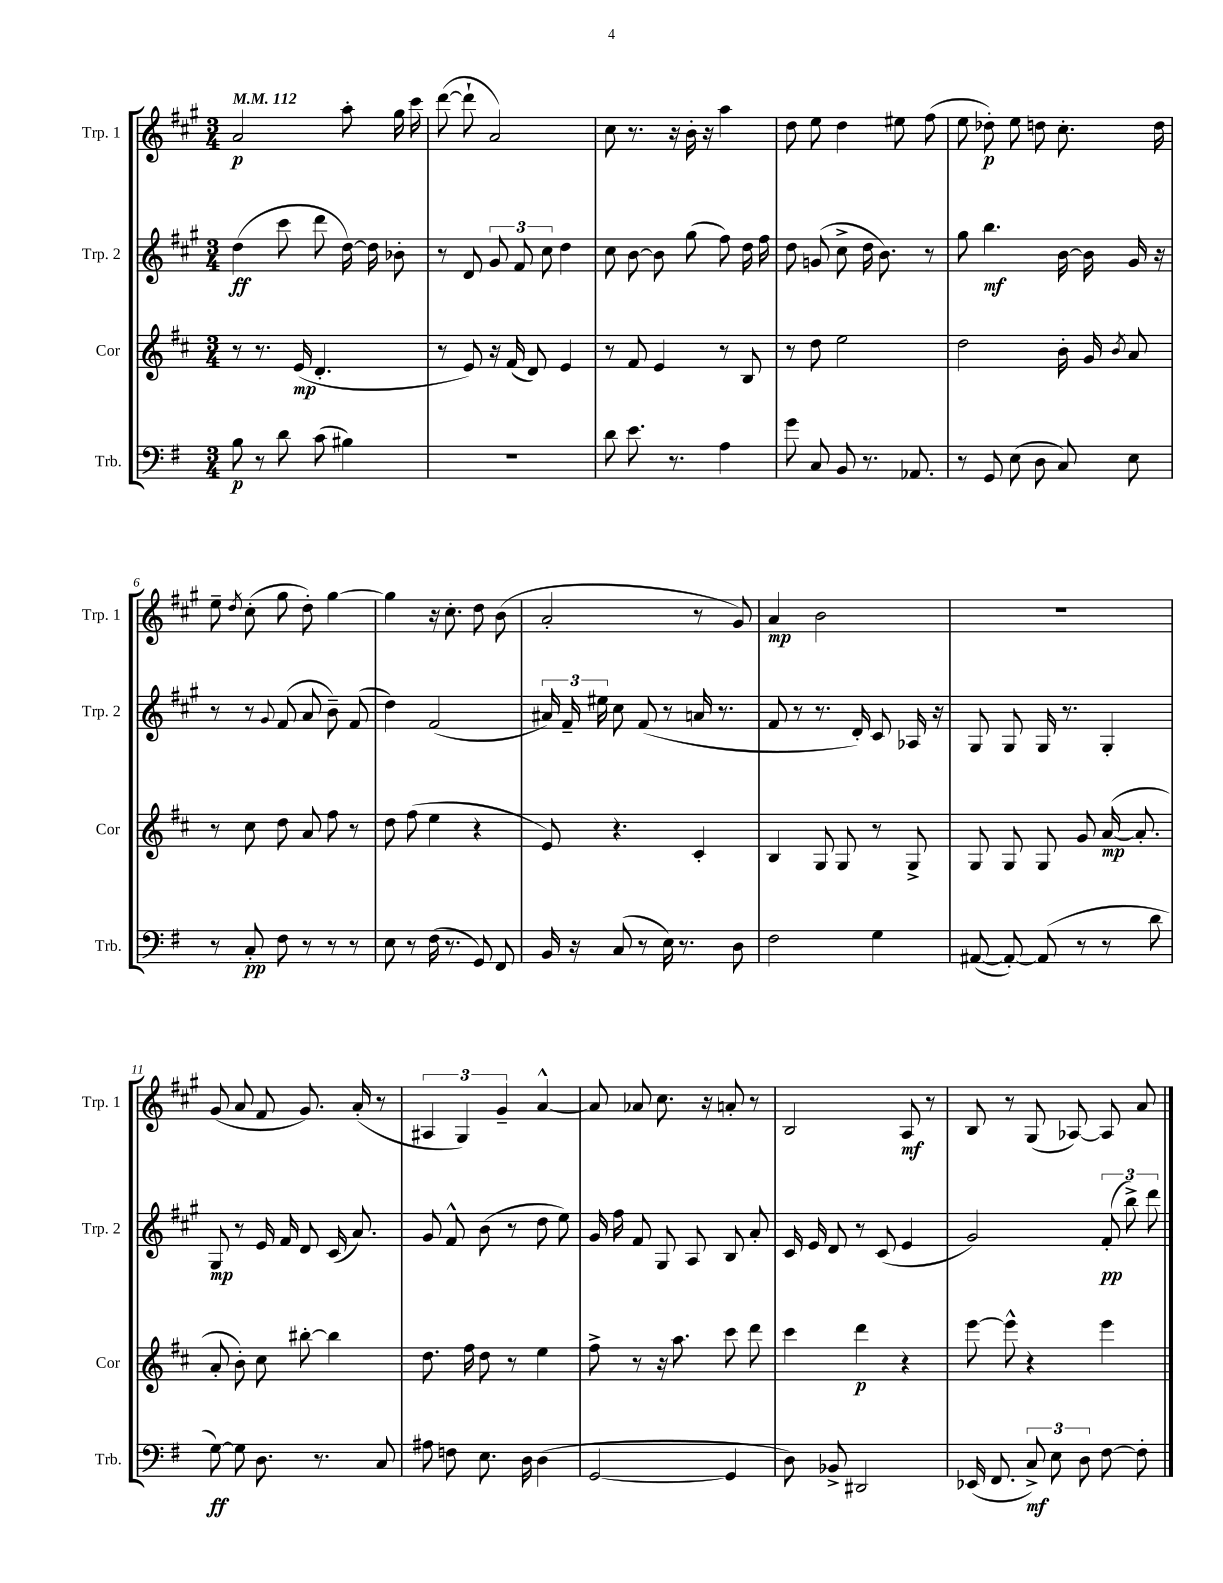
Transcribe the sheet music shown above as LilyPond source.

<<
\new StaffGroup <<
\new Staff = "s0" \with { instrumentName = "Trp. 1" shortInstrumentName = "Trp. 1" } {
    \clef treble \key a \major \numericTimeSignature \time 3/4 \tempo 4 = 112
    \autoBeamOff a'2\p a''8-. gis''16 cis'''16 |
    d'''8~( d'''8-! a'2) |
    cis''8 r8. r16 b'16-. r16 a''4 |
    d''8 e''8 d''4 eis''8 fis''8( |
    e''8 des''8-.\p) e''8 d''8 cis''8.-. d''16 |
    e''8-- \acciaccatura { d''8 } cis''8-.( gis''8 d''8-.) gis''4~ |
    gis''4 r16 cis''8.-. d''8 b'8( |
    a'2-. r8 gis'8) |
    a'4\mp b'2 |
    R2. |
    gis'8( a'8 fis'8 gis'8.) a'16-.( r8 |
    \tuplet 3/2 { ais4 gis4) gis'4-- } a'4~-^ |
    a'8 aes'8 cis''8. r16 a'8-. r8 |
    b2 a8\mf r8 |
    b8 r8 gis8( aes8~) aes8 a'8 \bar "|." |
}
\new Staff = "s1" \with { instrumentName = "Trp. 2" shortInstrumentName = "Trp. 2" } {
    \clef treble \key a \major \numericTimeSignature \time 3/4
    \autoBeamOff d''4\ff( cis'''8 d'''8 d''16~) d''16 bes'8-. |
    r8 d'8 \tuplet 3/2 { gis'8 fis'8 cis''8 } d''4 |
    cis''8 b'8~ b'8 gis''8( fis''8) d''16 fis''16 |
    d''8 g'8( cis''8-> d''16 b'8.) r8 |
    gis''8 b''4.\mf b'16~ b'16 gis'16 r16 |
    r8 r8 \appoggiatura { gis'8 } fis'8( a'8 b'8--) fis'8( |
    d''4) fis'2( |
    \tuplet 3/2 { ais'16) fis'16-- eis''16 } cis''8 fis'8( r8 a'16 r8. |
    fis'8 r8 r8. d'16-.) cis'8 aes16 r16 |
    gis8 gis8 gis16 r8. gis4-. |
    gis8\mp r8 e'16 fis'16 d'8 cis'16( a'8.) |
    gis'8 fis'8-^ b'8( r8 d''8 e''8) |
    gis'16 fis''16 fis'8 gis8 a8 b8 a'8-. |
    cis'16 e'16 d'8 r8 cis'8( e'4 |
    gis'2) \tuplet 3/2 { fis'8-.\pp( b''8->) d'''8 } \bar "|." |
}
\new Staff = "s2" \with { instrumentName = "Cor" shortInstrumentName = "Cor" } {
    \clef treble \key d \major \numericTimeSignature \time 3/4
    \autoBeamOff r8 r8. e'16\mp( d'4.-. |
    r8 e'8) r16 fis'16( d'8) e'4 |
    r8 fis'8 e'4 r8 b8 |
    r8 d''8 e''2 |
    d''2 b'16-. g'16 \acciaccatura { b'8 } a'8 |
    r8 cis''8 d''8 a'8 fis''8 r8 |
    d''8 fis''8( e''4 r4 |
    e'8) r4. cis'4-. |
    b4 g8 g8 r8 g8-> |
    g8 g8 g8 g'8 a'16~\mp( a'8.-. |
    a'8-. b'8-.) cis''8 bis''8~-. bis''4 |
    d''8. fis''16 d''8 r8 e''4 |
    fis''8-> r8 r16 a''8. cis'''8 d'''8 |
    cis'''4 d'''4\p r4 |
    e'''8~ e'''8-^ r4 e'''4 \bar "|." |
}
\new Staff = "s3" \with { instrumentName = "Trb." shortInstrumentName = "Trb." } {
    \clef bass \key g \major \numericTimeSignature \time 3/4
    \autoBeamOff b8\p r8 d'8 c'8( bis4) |
    R2. |
    d'8 e'8. r8. a4 |
    g'8 c8 b,8 r8. aes,8. |
    r8 g,8 e8( d8 c8) e8 |
    r8 c8-.\pp fis8 r8 r8 r8 |
    e8 r8 fis16( r8. g,8) fis,8 |
    b,16 r16 c8( r8 e16) r8. d8 |
    fis2 g4 |
    ais,8~( ais,8~-.) ais,8( r8 r8 d'8 |
    g8~\ff) g8 d8. r8. c8 |
    ais8 f8 e8. d16 d4( |
    g,2~ g,4 |
    d8) bes,8-> dis,2 |
    ees,16( fis,8. \tuplet 3/2 { c8->\mf) e8 d8 } fis8~ fis8-. \bar "|." |
}
>>
>>
